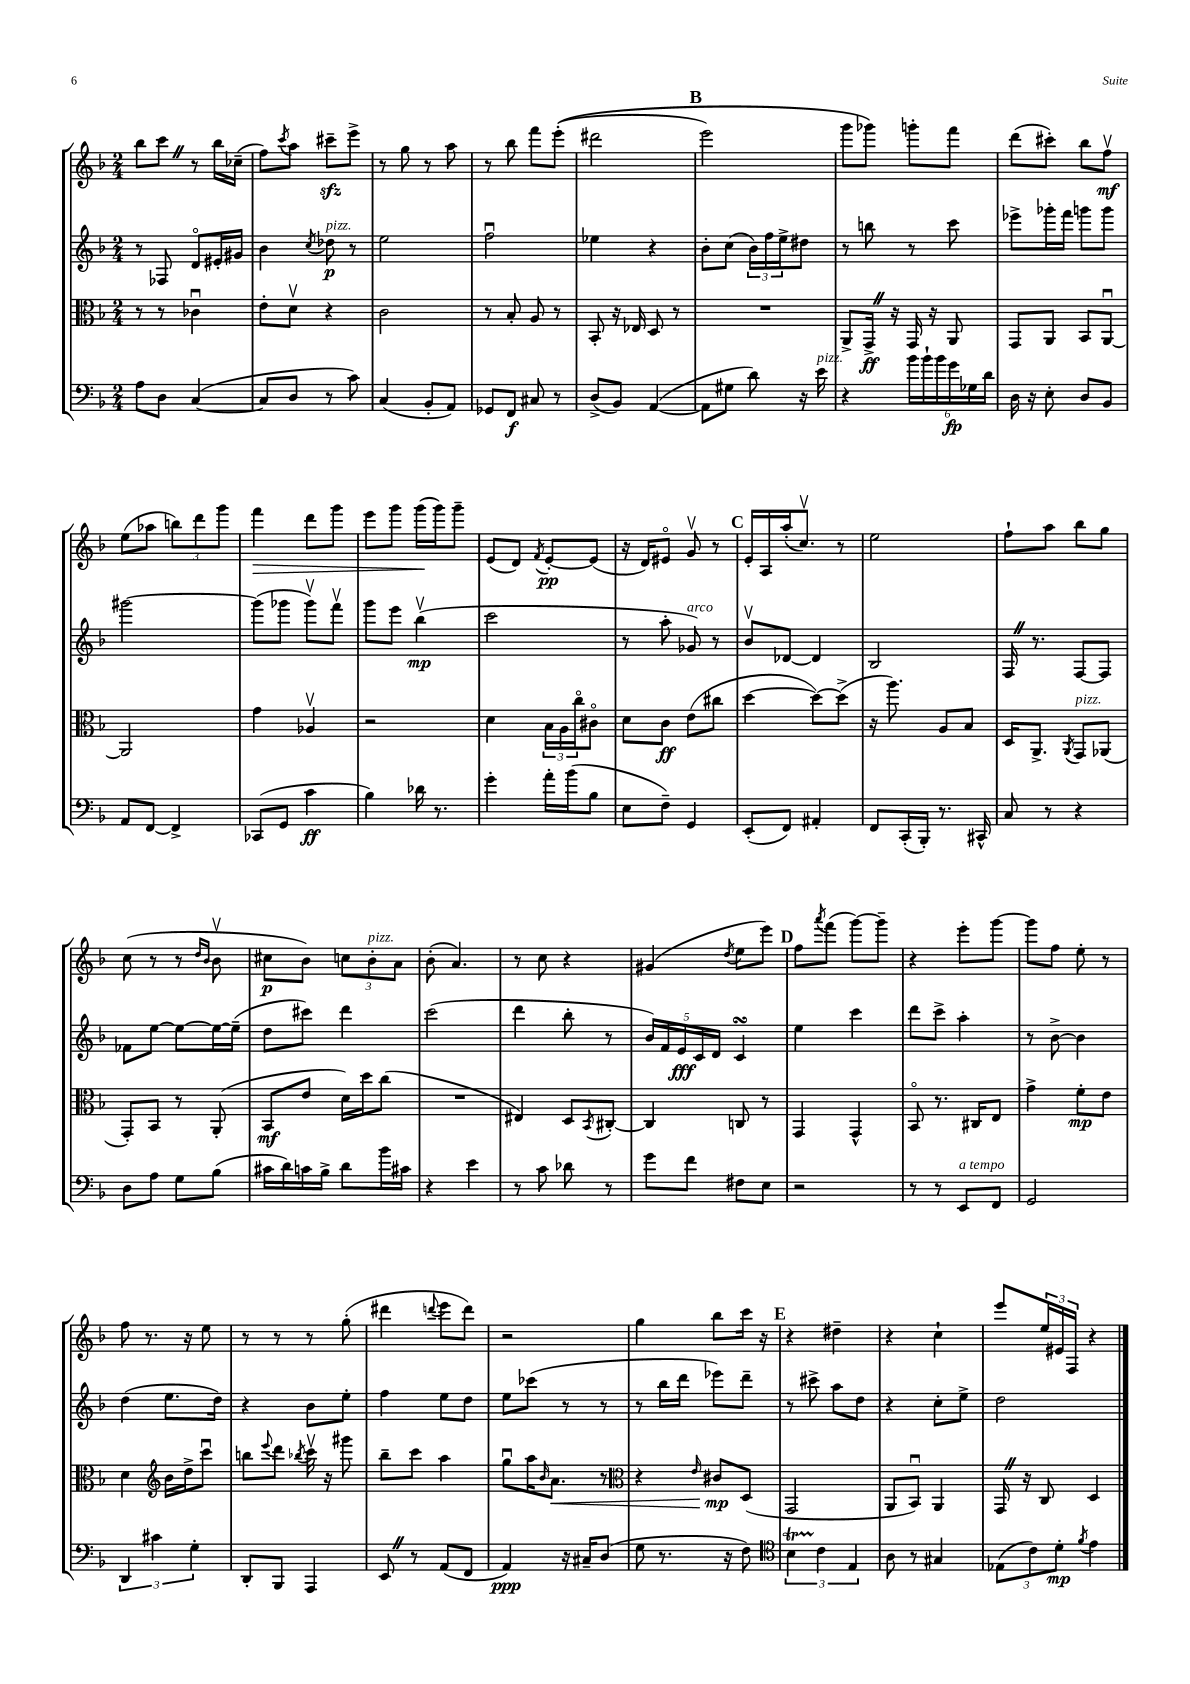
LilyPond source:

<<
\new StaffGroup <<
\new Staff = "s0" {
    \clef treble \key f \major \numericTimeSignature \time 2/4
    bes''8 c'''8 \once \override BreathingSign.text = \markup { \musicglyph "scripts.caesura.straight" } \breathe r8 bes''16 ces''16--( |
    f''8) \acciaccatura { c'''8 } a''8 cis'''8--\sfz e'''8-> |
    r8 g''8 r8 a''8 |
    r8 bes''8 f'''8 e'''8-.(\( |
    dis'''2 |
    \mark \markup { \bold "B" } e'''2) |
    g'''8 ges'''8\) g'''8-. f'''8 |
    d'''8( cis'''8-.) bes''8 f''8\upbow\mf |
    e''8( aes''8 \tuplet 3/2 { b''8) d'''8 g'''8 } |
    f'''4\> d'''8 g'''8 |
    e'''8 g'''8 g'''16\!( g'''16) g'''8-- |
    e'8( d'8) \acciaccatura { f'8 } e'8~-.\pp e'8( |
    r16 d'16) eis'8\flageolet g'8\upbow r8 |
    \mark \markup { \bold "C" } e'16-. a16 a''16-.( c''8.\upbow) r8 |
    e''2 |
    f''8-! a''8 bes''8 g''8 |
    c''8( r8 r8 \grace { d''16 bes'16 } bes'8\upbow |
    cis''8\p bes'8) \tuplet 3/2 { c''8 bes'8-.^\markup { \italic "pizz." } a'8 } |
    bes'8-.( a'4.) |
    r8 c''8 r4 |
    gis'4( \acciaccatura { d''8 } e''8 e'''8) |
    \mark \markup { \bold "D" } f''8 \acciaccatura { a'''8 } f'''8( g'''8~) g'''8-- |
    r4 e'''8-. g'''8~ |
    g'''8 f''8 e''8-. r8 |
    f''8 r8. r16 e''8 |
    r8 r8 r8 g''8-.( |
    dis'''4 \appoggiatura { d'''8 } e'''8 d'''8) |
    r2 |
    g''4 bes''8 c'''16 r16 |
    \mark \markup { \bold "E" } r4 dis''4-- |
    r4 c''4-! |
    e'''8 \tuplet 3/2 { e''16 eis'16 f16 } r4 \bar "|." |
}
\new Staff = "s1" {
    \clef treble \key f \major \numericTimeSignature \time 2/4
    r8 fes8 d'8\flageolet eis'16-. gis'16 |
    bes'4 \acciaccatura { c''8 } des''8\p^\markup { \italic "pizz." } r8 |
    e''2 |
    f''2\downbow |
    ees''4 r4 |
    \mark \markup { \bold "B" } bes'8-. c''8( \tuplet 3/2 { bes'16) f''16 e''16-> } dis''8 |
    r8 b''8 r8 c'''8 |
    ees'''8-> ges'''16-. f'''16 g'''8 g'''8 |
    gis'''2~ |
    gis'''8( ges'''8 ges'''8\upbow) f'''8\upbow |
    g'''8 e'''8 bes''4\upbow\mp( |
    c'''2 |
    r8 a''8-. ges'8^\markup { \italic "arco" }) r8 |
    \mark \markup { \bold "C" } bes'8\upbow des'8~ des'4 |
    bes2 |
    f16 \once \override BreathingSign.text = \markup { \musicglyph "scripts.caesura.straight" } \breathe r8. f8~ f8 |
    fes'8 e''8~ e''8~ e''16~ e''16--( |
    d''8 cis'''8) d'''4 |
    c'''2( |
    d'''4 bes''8-. r8 |
    \tuplet 5/4 { bes'16) f'16 e'16\fff c'16 d'16 } c'4\turn |
    \mark \markup { \bold "D" } e''4 c'''4 |
    d'''8 c'''8-> a''4-. |
    r8 bes'8~-> bes'4 |
    d''4( e''8. d''16) |
    r4 bes'8 e''8-. |
    f''4 e''8 d''8 |
    e''8 ces'''8( r8 r8 |
    r8 bes''16 d'''16 ees'''8) d'''8-- |
    \mark \markup { \bold "E" } r8 cis'''8-> a''8 d''8 |
    r4 c''8-. e''8-> |
    d''2 \bar "|." |
}
\new Staff = "s2" {
    \clef alto \key f \major \numericTimeSignature \time 2/4
    r8 r8 ces'4\downbow |
    e'8-. d'8\upbow r4 |
    c'2 |
    r8 bes8-. a8 r8 |
    bes,8-. r16 ees16 d8 r8 |
    \mark \markup { \bold "B" } R2 |
    a,8-> g,16->\ff \once \override BreathingSign.text = \markup { \musicglyph "scripts.caesura.straight" } \breathe r16 g,16 r16 a,8 |
    g,8 a,8 bes,8 a,8~\downbow |
    a,2 |
    g'4 aes4\upbow |
    r2 |
    d'4 \tuplet 3/2 { bes16 a16 c''16\flageolet } cis'8\flageolet |
    d'8 c'8\ff e'8( cis''8 |
    \mark \markup { \bold "C" } d''4~ d''8~) d''8->( |
    r16 a''8.) a8 bes8 |
    d16 a,8.-> \acciaccatura { a,8 } g,8^\markup { \italic "pizz." } aes,8( |
    g,8-.) bes,8 r8 a,8-.( |
    bes,8\mf e'8 d'16) d''16 c''8( |
    R2 |
    eis4) d8 \acciaccatura { bes,8 } cis8~-. |
    cis4 c8 r8 |
    \mark \markup { \bold "D" } g,4 g,4-^ |
    bes,8\flageolet r8. cis16 e8 |
    g'4-> f'8-.\mp e'8 |
    d'4 \clef treble bes'16 d''16-> c'''8\downbow |
    b''8 \appoggiatura { e'''8 } d'''8 \acciaccatura { bes''8 } c'''16\upbow r16 gis'''8 |
    bes''8-- c'''8 a''4 |
    g''8\downbow a''16 \grace { bes'16 } a'8.\< r8 |
    \clef alto r4 \grace { e'16 } cis'8\mp\! d8( |
    \mark \markup { \bold "E" } g,2 |
    a,8 bes,8\downbow) a,4 |
    g,16 \once \override BreathingSign.text = \markup { \musicglyph "scripts.caesura.straight" } \breathe r16 c8 d4 \bar "|." |
}
\new Staff = "s3" {
    \clef bass \key f \major \numericTimeSignature \time 2/4
    a8 d8 c4~( |
    c8 d8 r8 c'8) |
    c4( bes,8-. a,8) |
    ges,8 f,8\f cis8 r8 |
    d8->( bes,8) a,4~( |
    \mark \markup { \bold "B" } a,8 gis8 d'8) r16 e'16^\markup { \italic "pizz." } |
    r4 \tuplet 6/4 { bes'16 bes'16-! bes'16 g'16\fp ges16 d'16 } |
    d16 r16 e8-. d8 bes,8 |
    a,8 f,8~ f,4-> |
    ces,8( g,8 c'4\ff |
    bes4) des'16 r8. |
    g'4-. a'16-. bes'16( bes8 |
    e8 f8--) g,4 |
    \mark \markup { \bold "C" } e,8-.( f,8) ais,4-. |
    f,8 c,16-.( bes,,16-.) r8. cis,16-^ |
    c8 r8 r4 |
    d8 a8 g8 bes8( |
    cis'16 d'16) c'16 bes16-> d'8 bes'16 cis'16 |
    r4 e'4 |
    r8 c'8 des'8 r8 |
    g'8 f'8 fis8 e8 |
    \mark \markup { \bold "D" } r2 |
    r8 r8 e,8^\markup { \italic "a tempo" } f,8 |
    g,2 |
    \tuplet 3/2 { d,4 cis'4 g4-. } |
    d,8-. bes,,8 a,,4 |
    e,8 \once \override BreathingSign.text = \markup { \musicglyph "scripts.caesura.straight" } \breathe r8 a,8( f,8 |
    a,4\ppp) r16 cis16-- d8( |
    g8 r8. r16 f8) |
    \mark \markup { \bold "E" } \clef tenor \tuplet 3/2 { bes4\startTrillSpan c'4\stopTrillSpan e4 } |
    a8 r8 gis4 |
    \tuplet 3/2 { ees8( c'8) d'8-.\mp } \acciaccatura { f'8 } e'4 \bar "|." |
}
>>
>>
\layout { \context { \Score \remove "Bar_number_engraver" } }
